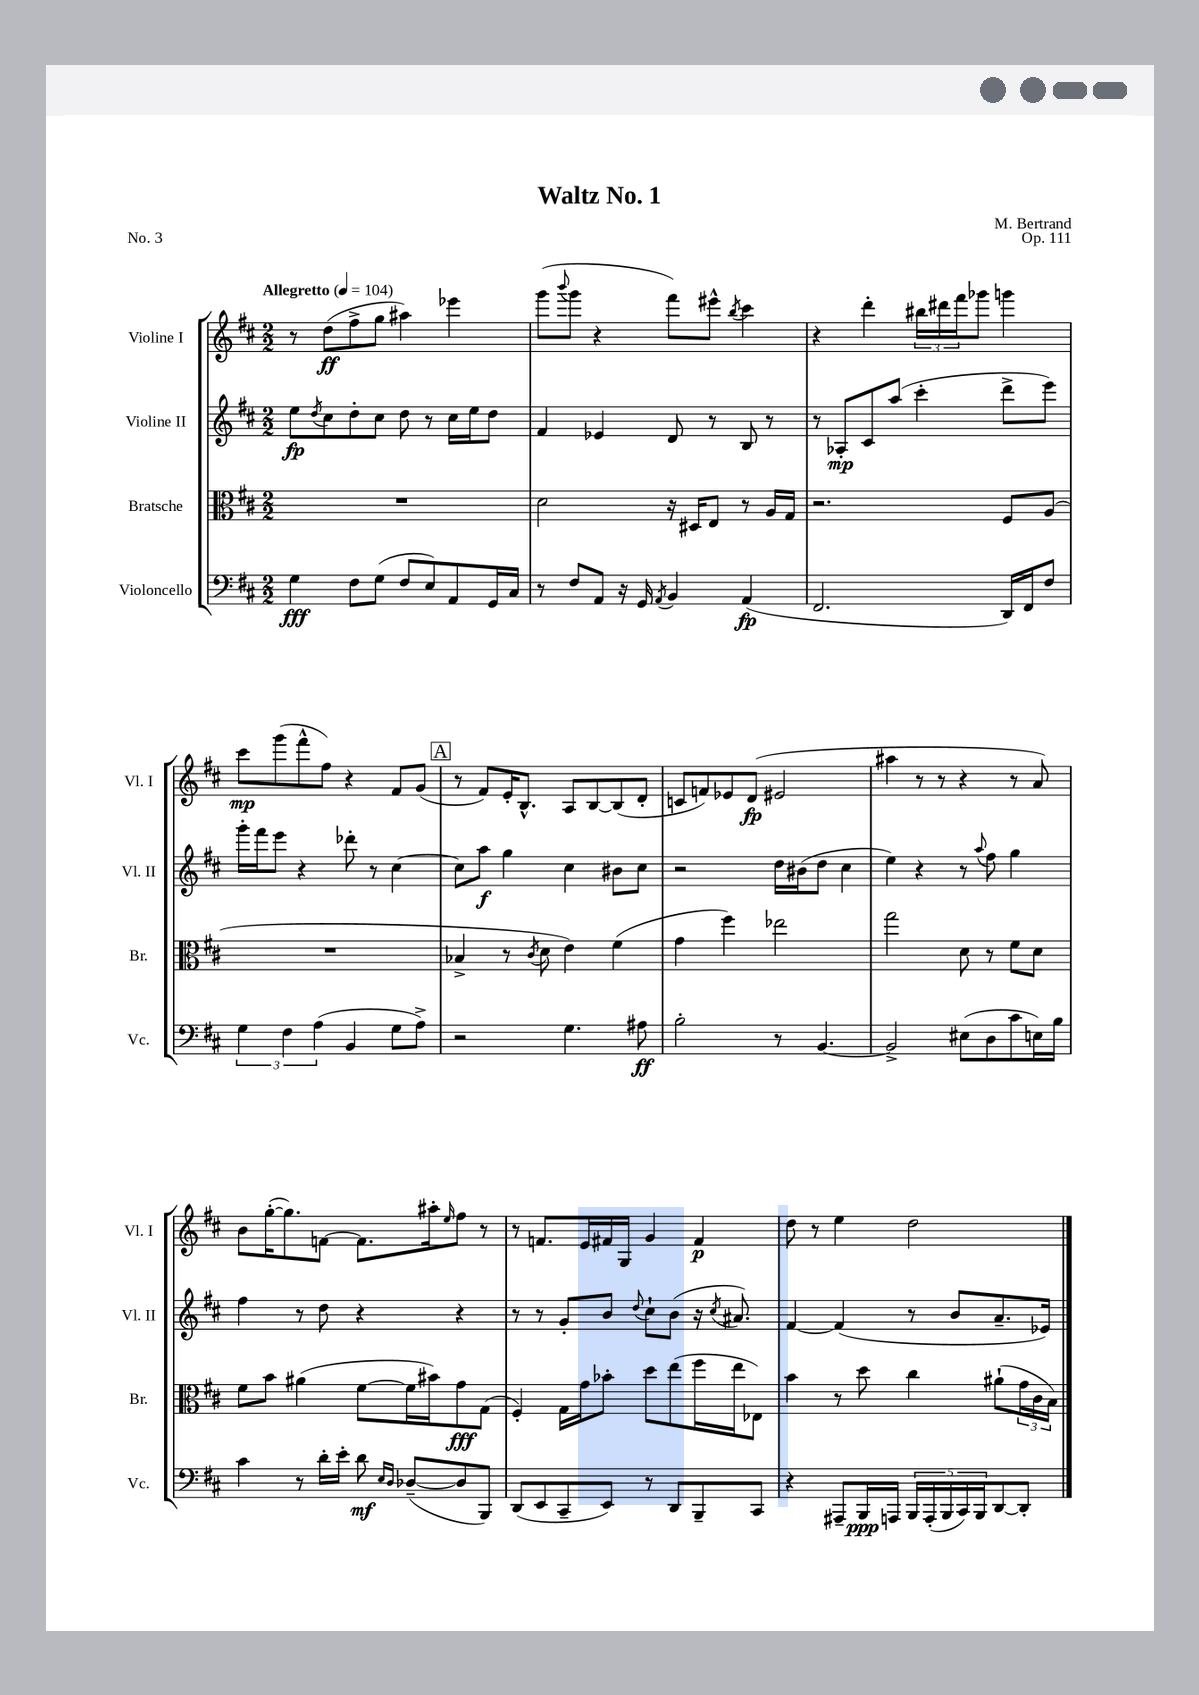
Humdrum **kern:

**kern	**dynam	**kern	**dynam	**kern	**dynam	**kern	**dynam
*part4	*part4	*part3	*part3	*part2	*part2	*part1	*part1
*staff4	*staff4	*staff3	*staff3	*staff2	*staff2	*staff1	*staff1
*I"Violoncello	*	*I"Bratsche	*	*I"Violine II	*	*I"Violine I	*
*I'Vc.	*	*I'Br.	*	*I'Vl. II	*	*I'Vl. I	*
*clefF4	*	*clefC3	*	*clefG2	*	*clefG2	*
*k[f#c#]	*	*k[f#c#]	*	*k[f#c#]	*	*k[f#c#]	*
*M2/2	*	*M2/2	*	*M2/2	*	*M2/2	*
*MM104	*	*MM104	*	*MM104	*	*MM104	*
=1	=1	=1	=1	=1	=1	=1	=1
!	!	!	!	!	!	!LO:TX:a:B:t=Allegretto	!
4G\	fff	1r	.	8ee\L	fp	8r	.
.	.	.	.	8qdd/	.	.	.
.	.	.	.	8cc#\	.	(8dd\L	ff
8F#\L	.	.	.	8dd'\	.	8ff#^\	.
(8G\J	.	.	.	8cc#\J	.	8gg\J	.
8F#/L	.	.	.	8dd\	.	4aa#X\)	.
8E/)	.	.	.	8r	.	.	.
8AA/	.	.	.	16cc#\LL	.	4eee-X\	.
.	.	.	.	16ee\J	.	.	.
16GG/L	.	.	.	8dd\J	.	.	.
16C#/JJ	.	.	.	.	.	.	.
=2	=2	=2	=2	=2	=2	=2	=2
8r	.	2d\	.	4f#/	.	(8ggg\L	.
.	.	.	.	.	.	8qqbbb/	.
8F#/L	.	.	.	.	.	8ggg\J	.
8AA/J	.	.	.	4e-X/	.	4r	.
16r	.	.	.	.	.	.	.
16GG/	.	.	.	.	.	.	.
8qAA/	.	.	.	.	.	.	.
4BB/	.	16r	.	8d/	.	8fff#\L)	.
.	.	16D#X/KL	.	.	.	.	.
.	.	8E/J	.	8r	.	8eee#X^^\J	.
.	.	.	.	.	.	8qbb/	.
(4AA/	fp	8r	.	8B/	.	4ccc#\	.
.	.	16A/LL	.	8r	.	.	.
.	.	16G/JJ	.	.	.	.	.
=3	=3	=3	=3	=3	=3	=3	=3
2.FF#/	.	2.r	.	8r	.	4r	.
.	.	.	.	8A-X'/L	mp	.	.
.	.	.	.	8c#/	.	4ddd'\	.
.	.	.	.	(8aa/J	.	.	.
.	.	.	.	4ccc#'\	.	24bb#X\LL	.
.	.	.	.	.	.	24ddd#X\	.
.	.	.	.	.	.	24fff#\J	.
.	.	.	.	.	.	8ggg-X\J	.
16DD/LL)	.	8F#/L	.	8ddd^\L	.	4gggn\	.
16FF#/J	.	.	.	.	.	.	.
8F#/J	.	(8A/J	.	8eee\J)	.	.	.
!!LO:LB:g=z
=4	=4	=4	=4	=4	=4	=4	=4
6G\	.	1r	.	16ggg'\LL	.	8ccc#\L	mp
.	.	.	.	16fff#\J	.	.	.
.	.	.	.	8eee\J	.	(8ggg\	.
6F#\	.	.	.	.	.	.	.
.	.	.	.	4r	.	8fff#^^\	.
(6A\	.	.	.	.	.	.	.
.	.	.	.	.	.	8ff#\J)	.
4BB/	.	.	.	8ddd-X'\	.	4r	.
.	.	.	.	8r	.	.	.
8G\L	.	.	.	[4cc#\	.	8f#/L	.
8A^\J)	.	.	.	.	.	(8g/J	.
!!LO:REH:place=s1:t=A
=5	=5	=5	=5	=5	=5	=5	=5
2r	.	4B-X^/	.	8cc#\L]	.	8r	.
.	.	.	.	8aa\J	f	8f#/L)	.
.	.	8r	.	4gg\	.	16e'/K	.
.	.	.	.	.	.	8.B^^/J	.
.	.	8qc#/	.	.	.	.	.
.	.	8d\	.	.	.	.	.
4.G\	.	4e\)	.	4cc#\	.	8A/L	.
.	.	.	.	.	.	[8B/	.
.	.	(4f#\	.	8b#X\L	.	(8B/]	.
8A#X\	ff	.	.	8cc#\J	.	8d'/J	.
=6	=6	=6	=6	=6	=6	=6	=6
2B'\	.	4g\	.	2r	.	8cn/L	.
.	.	.	.	.	.	8fn/)	.
.	.	4ff#\)	.	.	.	8e-X/	.
.	.	.	.	.	.	(8d/J	fp
8r	.	2ee-X\	.	16dd\LL	.	2e#X/	.
.	.	.	.	(16b#X\J	.	.	.
[4.BB/	.	.	.	8dd\J	.	.	.
.	.	.	.	4cc#\	.	.	.
=7	=7	=7	=7	=7	=7	=7	=7
2BB^/]	.	2gg\	.	4ee\)	.	4aa#X\	.
.	.	.	.	4r	.	8r	.
.	.	.	.	.	.	8r	.
(8E#X\L	.	8d\	.	8r	.	4r	.
.	.	.	.	8qqaa/	.	.	.
8D\	.	8r	.	8ff#\	.	.	.
8c#\	.	8f#\L	.	4gg\	.	8r	.
16En\L)	.	8d\J	.	.	.	8a/)	.
16B\JJ	.	.	.	.	.	.	.
!!LO:LB:g=z
=8	=8	=8	=8	=8	=8	=8	=8
4c#\	.	8f#\L	.	4ff#\	.	8b\L	.
.	.	8b\J	.	.	.	([16gg'\K	.
.	.	.	.	.	.	8.gg\])	.
8r	.	(4a#X\	.	8r	.	.	.
16d'\LL	.	.	.	8dd\	.	[8fn\J	.
16e'\JJ	.	.	.	.	.	.	.
8d\	mf	[8f#\L	.	4r	.	8.f\L]	.
16qqE/LL	.	.	.	.	.	.	.
16qqD/JJ	.	.	.	.	.	.	.
([8D-X~/L	.	16f#\L]	.	.	.	.	.
.	.	16b#X\J)	.	.	.	16aa#X'\k	.
.	.	.	.	.	.	16qqee/	.
8D-/]	.	8g\	fff	4r	.	8ff#\J	.
8BBB/J)	.	(8G\J	.	.	.	8r	.
=9	=9	=9	=9	=9	=9	=9	=9
(8DD/L	.	4F#'/)	.	8r	.	8r	.
8EE/	.	.	.	8r	.	8.fn/L	.
8CC#~/	.	16G\LL	.	8g'/L	.	.	.
.	.	16g\J	.	.	.	16e/L	.
8EE/J)	.	8b-X'\J	.	8b/J	.	16f#X/	.
.	.	.	.	.	.	16G/JJ	.
.	.	.	.	8qqdd/	.	.	.
8r	.	8dd\L	.	8cc#`\L	.	4g/	.
8DD/L	.	(8ee\	.	(8b\J	.	.	.
8BBB~/	.	16ff#\L	.	16r	.	4f#/	p
.	.	.	.	8qcc#/	.	.	.
.	.	16ee\J	.	8.a#X/)	.	.	.
8CC#/J	.	8E-X\J)	.	.	.	.	.
=10	=10	=10	=10	=10	=10	=10	=10
4r	.	4b\	.	[4f#/	.	8dd\	.
.	.	.	.	.	.	8r	.
8AAA#X~/L	.	8r	.	(4f#/]	.	4ee\	.
16BBB/L	ppp	8dd\	.	.	.	.	.
16AAAn/JJ	.	.	.	.	.	.	.
20BBB/LL	.	4cc#\	.	8r	.	2dd\	.
(20AAA'/	.	.	.	.	.	.	.
20BBB/	.	.	.	.	.	.	.
.	.	.	.	8b/L	.	.	.
20CC#/)	.	.	.	.	.	.	.
20BBB/J	.	.	.	.	.	.	.
[8DD/	.	(8a#X`\L	.	8.a~/	.	.	.
8DD'/J]	.	24g\L	.	.	.	.	.
.	.	24c#\	.	.	.	.	.
.	.	.	.	16e-X/Jk)	.	.	.
.	.	24B\JJ)	.	.	.	.	.
==	==	==	==	==	==	==	==
*-	*-	*-	*-	*-	*-	*-	*-
